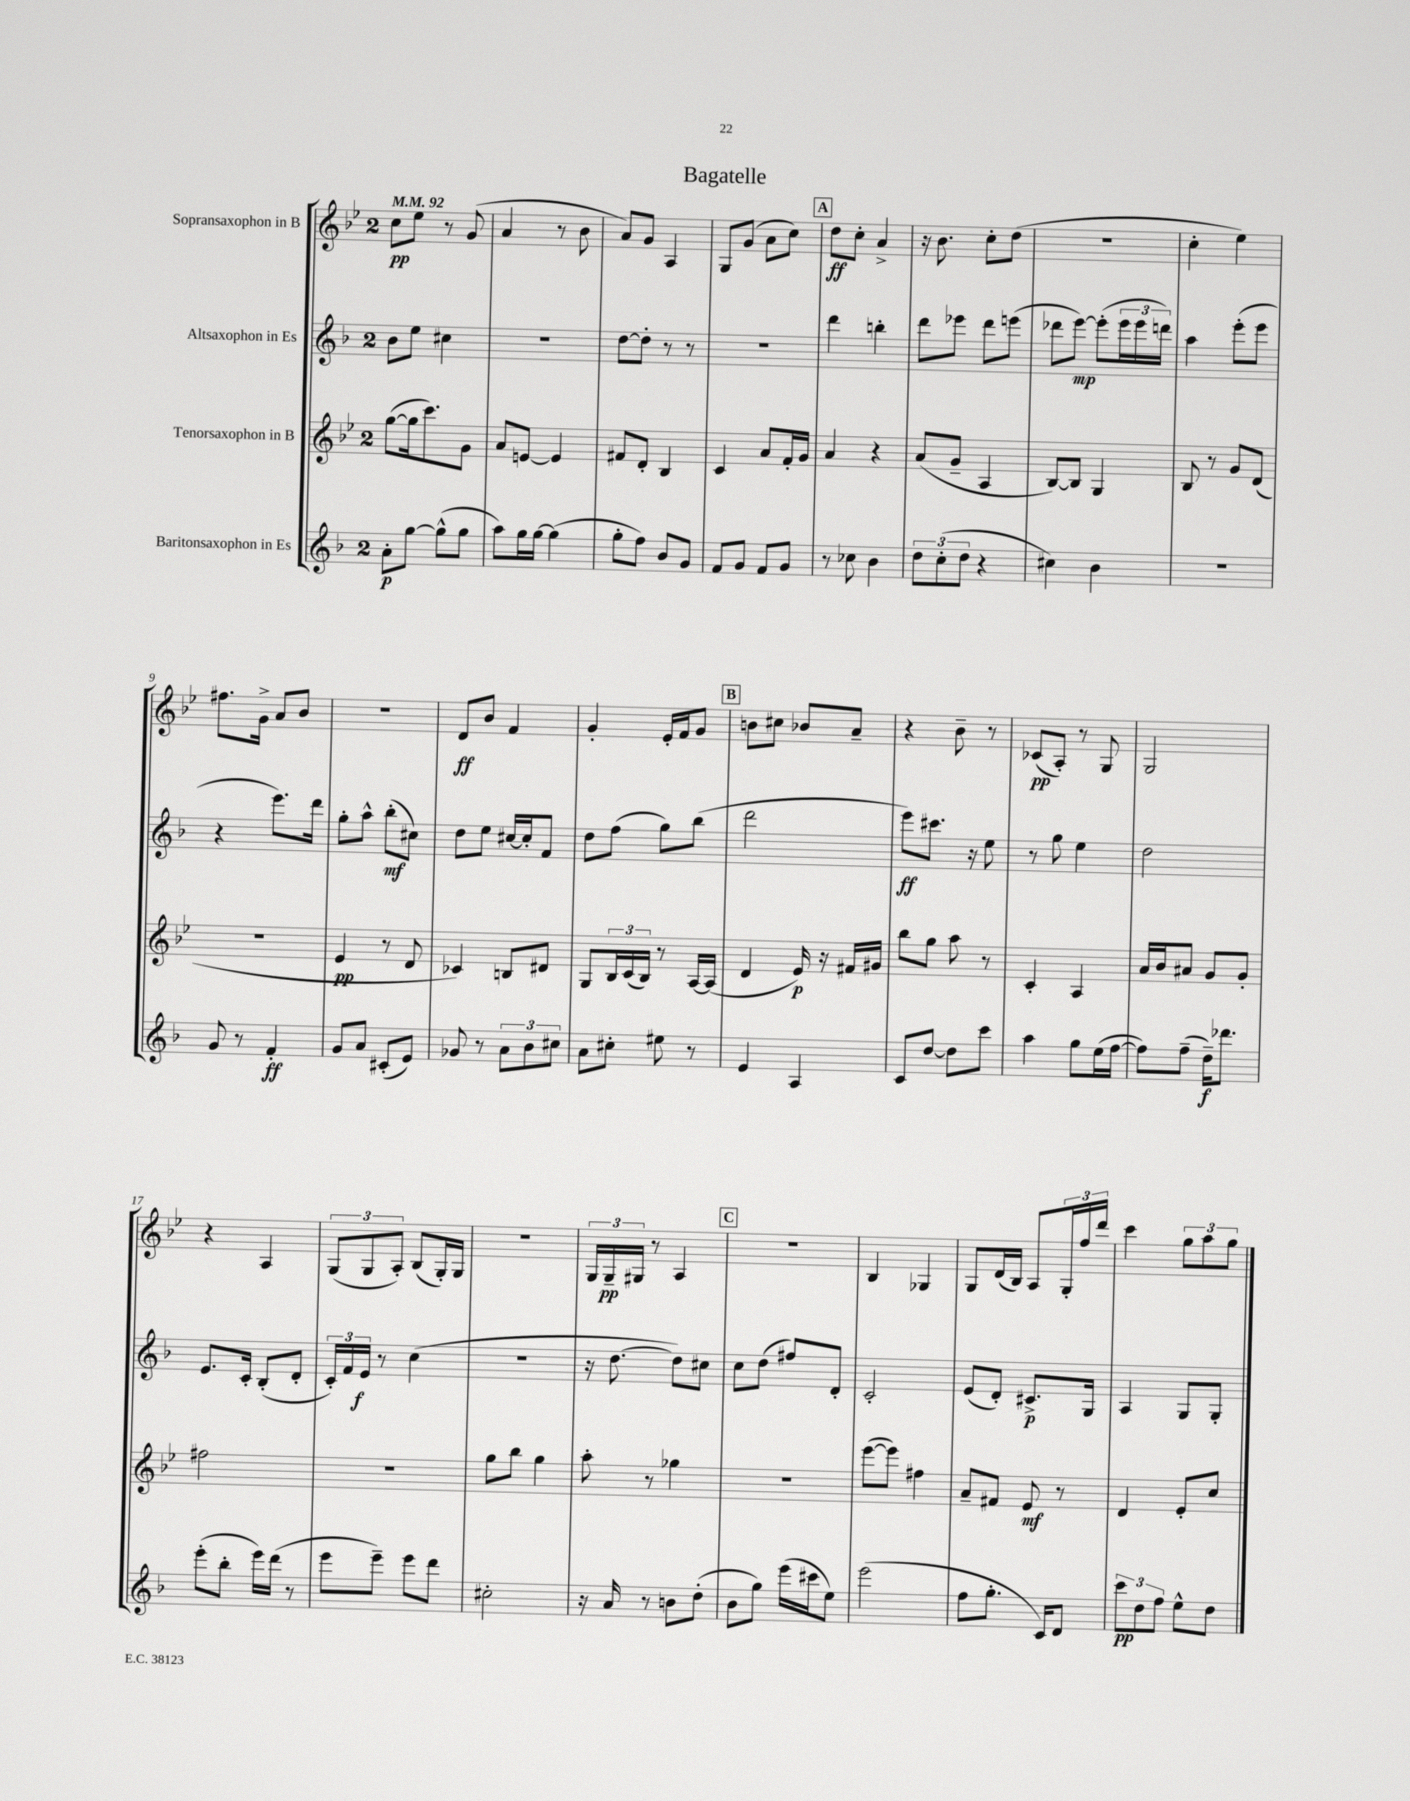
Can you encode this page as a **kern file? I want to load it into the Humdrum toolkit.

**kern	**dynam	**kern	**dynam	**kern	**dynam	**kern	**dynam
*part4	*part4	*part3	*part3	*part2	*part2	*part1	*part1
*staff4	*staff4	*staff3	*staff3	*staff2	*staff2	*staff1	*staff1
*I"Baritonsaxophon in Es	*	*I"Tenorsaxophon in B	*	*I"Altsaxophon in Es	*	*I"Sopransaxophon in B	*
*clefG2	*	*clefG2	*	*clefG2	*	*clefG2	*
*k[b-]	*	*k[b-e-]	*	*k[b-]	*	*k[b-e-]	*
*M2/4	*	*M2/4	*	*M2/4	*	*M2/4	*
*MM92	*	*MM92	*	*MM92	*	*MM92	*
=1	=1	=1	=1	=1	=1	=1	=1
8a'\L	p	([8gg\L	.	8b-\L	.	8cc\L	pp
[8gg\J	.	16gg\k]	.	8ee\J	.	8ee-\J	.
.	.	8.ccc\)	.	.	.	.	.
(8gg^^\L]	.	.	.	4cc#X\	.	8r	.
8gg\J	.	8g\J	.	.	.	(8g/	.
=2	=2	=2	=2	=2	=2	=2	=2
8aa\L)	.	8a/L	.	2r	.	4a/	.
16gg\L	.	[8en/J	.	.	.	.	.
[16gg\JJ	.	.	.	.	.	.	.
(4gg\]	.	4e/]	.	.	.	8r	.
.	.	.	.	.	.	8b-\	.
=3	=3	=3	=3	=3	=3	=3	=3
8gg'\L	.	8f#X/L	.	[8dd\L	.	8a/L)	.
8ff\J)	.	8d'/J	.	8dd'\J]	.	8g/J	.
8b-/L	.	4B-/	.	8r	.	4A/	.
8g/J	.	.	.	8r	.	.	.
=4	=4	=4	=4	=4	=4	=4	=4
8f/L	.	4c/	.	2r	.	8G/L	.
8g/J	.	.	.	.	.	(8g/J	.
8f/L	.	8a/L	.	.	.	8a\L	.
8g/J	.	16f'/L	.	.	.	8cc\J)	.
.	.	16g/JJ	.	.	.	.	.
!!LO:REH:place=s1:t=A
=5	=5	=5	=5	=5	=5	=5	=5
8r	.	4a/	.	4ddd\	.	8dd\L	ff
8cc-X\	.	.	.	.	.	8cc'\J	.
4b-\	.	4r	.	4bbn'\	.	4a^/	.
=6	=6	=6	=6	=6	=6	=6	=6
12dd\L	.	(8a/L	.	8ddd\L	.	16r	.
.	.	.	.	.	.	8.b-\	.
(12cc'\	.	.	.	.	.	.	.
.	.	8g~/J	.	8eee-X\J	.	.	.
12dd\J	.	.	.	.	.	.	.
4r	.	4A/	.	8ddd\L	.	8cc'\L	.
.	.	.	.	(8eeen\J	.	(8dd\J	.
=7	=7	=7	=7	=7	=7	=7	=7
4cc#X\)	.	[8B-/L)	.	8ddd-X\L	.	2r	.
.	.	8B-/J]	.	[8eee\J)	mp	.	.
4b-\	.	4G/	.	(8eee'\L]	.	.	.
.	.	.	.	24eee\L	.	.	.
.	.	.	.	24eee\	.	.	.
.	.	.	.	24dddn\JJ)	.	.	.
=8	=8	=8	=8	=8	=8	=8	=8
2r	.	8B-/	.	4aa\	.	4cc'\	.
.	.	8r	.	.	.	.	.
.	.	8g/L	.	(8eee'\L	.	4ee-\)	.
.	.	(8d/J	.	8eee\J	.	.	.
!!LO:LB:g=z
=9	=9	=9	=9	=9	=9	=9	=9
8g/	.	2r	.	4r	.	8.ff#X\L	.
8r	.	.	.	.	.	.	.
.	.	.	.	.	.	16g^\Jk	.
4f'/	ff	.	.	8.eee\L)	.	8a/L	.
.	.	.	.	.	.	8b-/J	.
.	.	.	.	16ddd\Jk	.	.	.
=10	=10	=10	=10	=10	=10	=10	=10
8g/L	.	4e-/	pp	8gg'\L	.	2r	.
8a/J	.	.	.	8aa^^\J	.	.	.
(8c#X'/L	.	8r	.	(8bb-'\L	mf	.	.
8e/J)	.	8d/	.	8cc#X\J)	.	.	.
=11	=11	=11	=11	=11	=11	=11	=11
8g-X/	.	4c-X/)	.	8dd\L	.	8d/L	ff
8r	.	.	.	8ee\J	.	8b-/J	.
12a\L	.	8Bn/L	.	[16cc#X/LL	.	4f/	.
.	.	.	.	16cc#'/J]	.	.	.
12b-\	.	.	.	.	.	.	.
.	.	8d#X/J	.	8f/J	.	.	.
12cc#X\J	.	.	.	.	.	.	.
=12	=12	=12	=12	=12	=12	=12	=12
8a\L	.	8G/L	.	8dd\L	.	4g'/	.
8cc#X'\J	.	24B-/L	.	(8ff\J	.	.	.
.	.	(24c/	.	.	.	.	.
.	.	24B-/JJ)	.	.	.	.	.
8ee#X\	.	8r	.	8gg\L)	.	16e-'/LL	.
.	.	.	.	.	.	16f/J	.
8r	.	[16A/LL	.	(8bb-\J	.	8g/J	.
.	.	(16A/JJ]	.	.	.	.	.
!!LO:REH:place=s1:t=B
=13	=13	=13	=13	=13	=13	=13	=13
4e/	.	4d/	.	2ddd\	.	8bn\L	.
.	.	.	.	.	.	8cc#X\J	.
4A/	.	16e-/)	p	.	.	8b-X/L	.
.	.	16r	.	.	.	.	.
.	.	16f#X/LL	.	.	.	8a~/J	.
.	.	16g#X/JJ	.	.	.	.	.
=14	=14	=14	=14	=14	=14	=14	=14
8c/L	.	8bb-\L	.	8eee\L)	ff	4r	.
[8dd/J	.	8gg\J	.	8.ccc#X\J	.	.	.
8dd\L]	.	8aa\	.	.	.	8b-~\	.
.	.	.	.	16r	.	.	.
8ccc\J	.	8r	.	8ee\	.	8r	.
=15	=15	=15	=15	=15	=15	=15	=15
4aa\	.	4c'/	.	8r	.	(8c-X/L	pp
.	.	.	.	8gg\	.	8A'/J)	.
8gg\L	.	4A/	.	4ee\	.	8r	.
(16ee\L	.	.	.	.	.	8G/	.
[16ff\JJ	.	.	.	.	.	.	.
=16	=16	=16	=16	=16	=16	=16	=16
8ff\L])	.	16a/LL	.	2dd\	.	2G/	.
.	.	16b-/J	.	.	.	.	.
(8ff~\J	.	8a#X/J	.	.	.	.	.
16dd~\KL)	f	8g/L	.	.	.	.	.
8.ddd-X\J	.	.	.	.	.	.	.
.	.	8g'/J	.	.	.	.	.
!!LO:LB:g=z
=17	=17	=17	=17	=17	=17	=17	=17
(8eee'\L	.	2ff#X\	.	8.e/L	.	4r	.
8bb-'\J	.	.	.	.	.	.	.
.	.	.	.	16c'/Jk	.	.	.
16eee\LL)	.	.	.	(8B-'/L	.	4A/	.
(16ddd\JJ	.	.	.	.	.	.	.
8r	.	.	.	8d'/J	.	.	.
=18	=18	=18	=18	=18	=18	=18	=18
8eee\L	.	2r	.	24c'/LL)	.	(12G/L	.
.	.	.	.	24f/	.	.	.
.	.	.	.	24e/JJ	f	12G/	.
8eee~\J)	.	.	.	8r	.	.	.
.	.	.	.	.	.	12A'/J)	.
8eee\L	.	.	.	(4cc\	.	(8B-/L	.
8ddd\J	.	.	.	.	.	16G'/L)	.
.	.	.	.	.	.	16G/JJ	.
=19	=19	=19	=19	=19	=19	=19	=19
2cc#X'\	.	8gg\L	.	2r	.	2r	.
.	.	8bb-\J	.	.	.	.	.
.	.	4gg\	.	.	.	.	.
=20	=20	=20	=20	=20	=20	=20	=20
16r	.	8aa'\	.	16r	.	24G/LL	.
.	.	.	.	.	.	24G~/	pp
16a/	.	.	.	[8.dd\	.	.	.
.	.	.	.	.	.	24G#X/JJ	.
8r	.	8r	.	.	.	8r	.
8bn\L	.	4gg-X\	.	8dd\L])	.	4A/	.
(8dd'\J	.	.	.	8cc#X\J	.	.	.
!!LO:REH:place=s1:t=C
=21	=21	=21	=21	=21	=21	=21	=21
8b-\L	.	2r	.	8cc\L	.	2r	.
8gg\J)	.	.	.	(8dd\J	.	.	.
(16eee\LL	.	.	.	8ff#X/L)	.	.	.
16ccc#X\J	.	.	.	.	.	.	.
8ee\J)	.	.	.	8d'/J	.	.	.
=22	=22	=22	=22	=22	=22	=22	=22
(2eee\	.	([8eee-\L	.	2c'/	.	4B-/	.
.	.	8eee-\J])	.	.	.	.	.
.	.	4ff#X\	.	.	.	4G-X/	.
=23	=23	=23	=23	=23	=23	=23	=23
8ff\L	.	8a~/L	.	(8e/L	.	8G/L	.
8.gg'\J	.	8f#X/J	.	8d'/J)	.	(16d/L	.
.	.	.	.	.	.	16B-/JJ)	.
.	.	8e-/	mf	8.c#X^/L	p	8A/L	.
16c/KL)	.	.	.	.	.	.	.
8d/J	.	8r	.	.	.	24G'/L	.
.	.	.	.	.	.	24ff/	.
.	.	.	.	16G/Jk	.	.	.
.	.	.	.	.	.	24ddd/JJ	.
=24	=24	=24	=24	=24	=24	=24	=24
12ccc\L	pp	4d/	.	4A/	.	4ccc\	.
12dd\	.	.	.	.	.	.	.
12ff\J	.	.	.	.	.	.	.
8ee^^\L	.	8e-'/L	.	8G/L	.	12gg\L	.
.	.	.	.	.	.	12aa\	.
8dd\J	.	8cc/J	.	8G'/J	.	.	.
.	.	.	.	.	.	12gg\J	.
==	==	==	==	==	==	==	==
*-	*-	*-	*-	*-	*-	*-	*-
